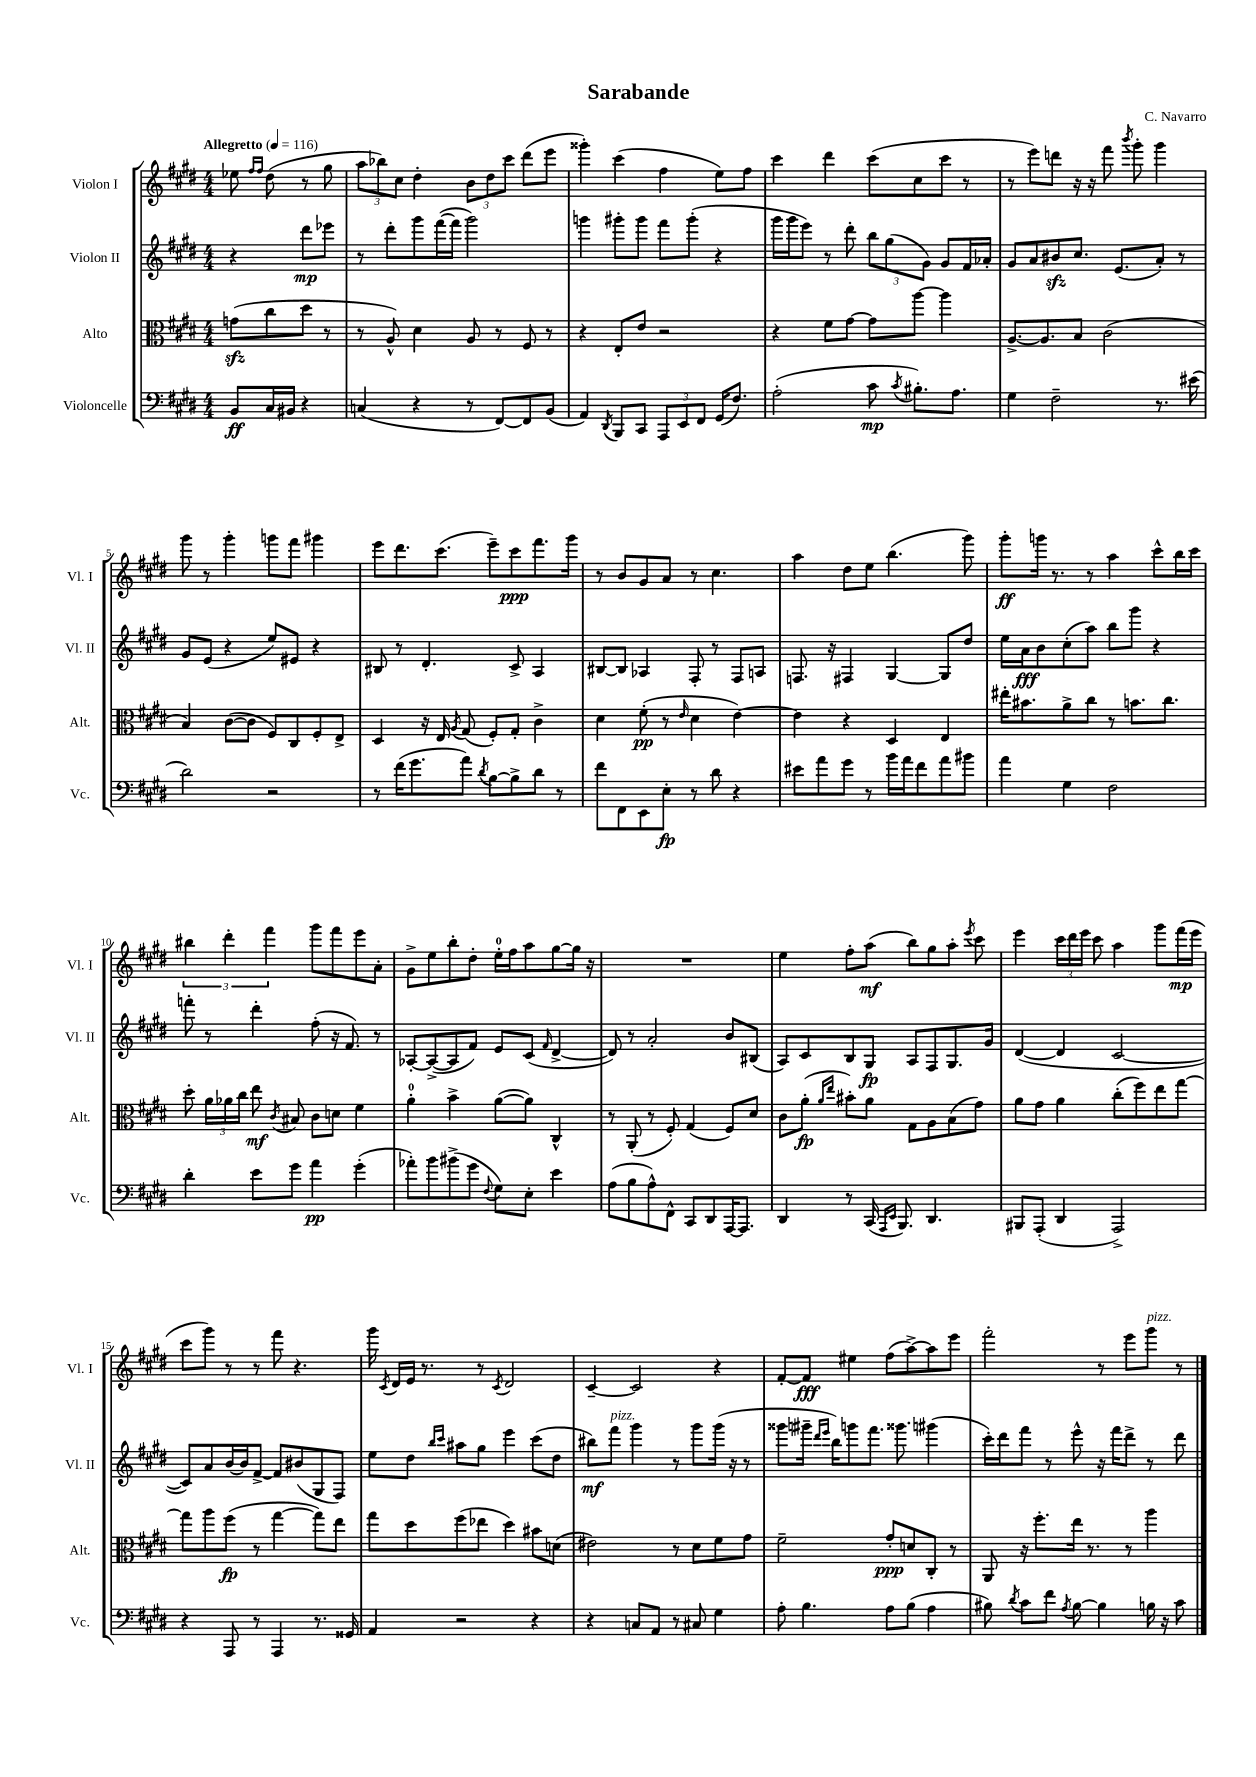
\header { title = "Sarabande" composer = "C. Navarro" }
<<
\new StaffGroup <<
\new Staff = "s0" \with { instrumentName = "Violon I" shortInstrumentName = "Vl. I" } {
    \clef treble \key e \major \numericTimeSignature \time 4/4 \partial 2 \tempo "Allegretto" 4 = 116
    \autoBeamOff ees''8 \grace { fis''16[ fis''16] } dis''8( r8 gis''8 |
    \tuplet 3/2 { a''8[ bes''8) cis''8] } dis''4-. \tuplet 3/2 { b'8[ dis''8 cis'''8] } dis'''8[( e'''8] |
    gisis'''4-.) cis'''4( fis''4 e''8[) fis''8] |
    cis'''4 dis'''4 cis'''8[( cis''8 cis'''8] r8 |
    r8 e'''8[) d'''8] r16 r16 fis'''8 \acciaccatura { b'''8 } gis'''8-. gis'''4 |
    gis'''8 r8 gis'''4-. g'''8[ fis'''8] gis'''4 |
    e'''8[ dis'''8. cis'''8.]( e'''8[--) cis'''8\ppp fis'''8. gis'''16] |
    r8 b'8[ gis'8 a'8] r8 cis''4. |
    a''4 dis''8[ e''8] b''4.( gis'''8) |
    gis'''8[-.\ff g'''16] r8. r8 a''4 cis'''8[-^ b''16 cis'''16] |
    \tuplet 3/2 { bis''4 dis'''4-. fis'''4 } gis'''8[ fis'''8 e'''8 a'8]-. |
    gis'8[-> e''8 b''8-. dis''8]-. e''16[-0-. fis''16 a''8 gis''8~ gis''16] r16 |
    R1 |
    e''4 fis''8[-. a''8]\mf( b''8[) gis''8 a''8]-. \acciaccatura { e'''8 } cis'''8 |
    e'''4 \tuplet 3/2 { cis'''16[ dis'''16 e'''16] } cis'''8 a''4 gis'''8[ fis'''16\mp( e'''16] |
    cis'''8[ gis'''8]) r8 r8 fis'''8 r4. |
    gis'''16 \acciaccatura { cis'8 } dis'16[ e'16] r8. r8 \acciaccatura { cis'8 } dis'2 |
    cis'4~-- cis'2 r4 |
    fis'8[~-. fis'8]\fff eis''4 fis''8[( a''8~->) a''8 e'''8] |
    fis'''2-. r8 e'''8[ gis'''8]^\markup { \italic "pizz." } r8 \bar "|." |
}
\new Staff = "s1" \with { instrumentName = "Violon II" shortInstrumentName = "Vl. II" } {
    \clef treble \key e \major \numericTimeSignature \time 4/4 \partial 2
    \autoBeamOff r4 dis'''8[\mp ees'''8] |
    r8 dis'''8[-. gis'''8 fis'''16~( fis'''16] gis'''2) |
    g'''4 gis'''8[-. gis'''8] fis'''8[ gis'''8]-.( r4 |
    gis'''16[ gis'''16 e'''8]) r8 dis'''8-. \tuplet 3/2 { b''8[ gis''8( gis'8]) } gis'8[ fis'16 aes'16]-. |
    gis'8[ a'8 bis'8\sfz cis''8.] e'8.[( a'8]-.) r8 |
    gis'8[ e'8]( r4 e''8[) eis'8] r4 |
    bis8 r8 dis'4.-. cis'8-> a4 |
    bis8[~ bis8] aes4 fis8-. r8 fis8[ a8] |
    f8. r16 fis4 gis4~ gis8[ dis''8] |
    e''16[ a'16\fff b'8 cis''8-.( a''8]) b''8[ gis'''8] r4 |
    f'''8-. r8 dis'''4-. fis''8-.( r16 fis'8.) r8 |
    aes8[~-. aes8~->( aes8 fis'8]) e'8[ cis'8]( \grace { fis'16 } dis'4~-> |
    dis'8) r8 a'2-. b'8[ bis8]( |
    a8[) cis'8 b8 gis8]\fp a8[ fis8 gis8. gis'16] |
    dis'4~( dis'4 cis'2~ |
    cis'8[) a'8 b'16~ b'16 fis'8]~-> fis'8[ bis'8( gis8 fis8]) |
    e''8[ dis''8] \grace { b''16[ cis'''16] } ais''8[ gis''8] e'''4 cis'''8[( dis''8] |
    bis''8[\mf) fis'''8]^\markup { \italic "pizz." } gis'''4 r8 gis'''8[ gis'''16]( r16 r8 |
    gisis'''8[ gis'''16]-- \grace { dis'''16[ e'''16] } b''16[) g'''8 fis'''8.] gisis'''8. gis'''4( |
    cis'''16[-.) dis'''16 fis'''8] r8 e'''8-^ r16 fis'''16[ dis'''8]-> r8 dis'''8 \bar "|." |
}
\new Staff = "s2" \with { instrumentName = "Alto" shortInstrumentName = "Alt." } {
    \clef alto \key e \major \numericTimeSignature \time 4/4 \partial 2
    \autoBeamOff g'8[\sfz( cis''8 dis''8] r8 |
    r8 a8-^) dis'4 a8 r8 fis8 r8 |
    r4 e8[-. e'8] r2 |
    r4 fis'8[ gis'8]~ gis'8[ a''8]~ a''4 |
    a8.[~-> a8. b8] cis'2( |
    b4) cis'8[~( cis'8] fis8[) cis8 fis8-. e8]-> |
    dis4 r16 e16 \acciaccatura { a8 } gis8( fis8[-.) gis8]-. cis'4-> |
    dis'4 fis'8-.\pp( r8 \grace { e'16 } dis'4 e'4~) |
    e'4 r4 dis4 e4 |
    eis''16[-. bis'8. a'8-> cis''8] r8 b'8.[ cis''8.] |
    dis''8-. \tuplet 3/2 { a'16[ aes'16 cis''16] } e''8\mf \acciaccatura { cis'8 } bis8 cis'8[ d'8] fis'4 |
    a'4-0-. b'4-> a'8[~( a'8]) cis4-^ |
    r8 a,8-.( r8 fis8-.) gis4( fis8[) dis'8] |
    cis'8[ a'8]-.\fp( \grace { a'16[ e''16] } bis'8[-.) a'8] gis8[ a8 b8( gis'8]) |
    a'8[ gis'8] a'4 cis''8[-.( fis''8) e''8 gis''8]~ |
    gis''8[ a''8 fis''8]\fp( r8 gis''4~ gis''8[) e''8] |
    gis''8[ dis''8 fis''8( ees''8] dis''4) bis'8[ d'8]( |
    eis'2) r8 dis'8[ fis'8 gis'8] |
    fis'2-- gis'8[-.\ppp d'8 cis8]-. r8 |
    a,8 r16 fis''8.[-. e''16] r8. r8 a''4 \bar "|." |
}
\new Staff = "s3" \with { instrumentName = "Violoncelle" shortInstrumentName = "Vc." } {
    \clef bass \key e \major \numericTimeSignature \time 4/4 \partial 2
    \autoBeamOff b,8[\ff cis16 bis,16] r4 |
    c4( r4 r8 fis,8[~) fis,8 b,8]( |
    a,4) \acciaccatura { dis,8 } b,,8[ cis,8] \tuplet 3/2 { a,,8[ e,8 fis,8] } gis,16[( fis8.]) |
    a2-.( cis'8\mp \acciaccatura { cis'8 } bis8.[-.) a8.] |
    gis4 fis2-- r8. eis'16( |
    dis'2) r2 |
    r8 fis'16[( gis'8. a'8]) \acciaccatura { dis'8 } b8[~ b8-> dis'8] r8 |
    fis'8[ fis,8 e,8 e8]-.\fp r8 dis'8 r4 |
    eis'8[ a'8 gis'8] r8 b'16[ a'16 fis'8 a'8 bis'8] |
    a'4 gis4 fis2 |
    dis'4-. e'8[ gis'8] a'4\pp gis'4-.( |
    aes'8[-.) b'8 bis'8->( gis'8] \appoggiatura { fis8 } gis8[) e8]-. e'4 |
    a8[( b8 a8-^) fis,8]-^ cis,8[ dis,8 a,,16~ a,,8.] |
    dis,4 r8 cis,16( \grace { a,,16[ e,16] } b,,8.) dis,4. |
    bis,,8[ a,,8]-.( dis,4 a,,2->) |
    r4 a,,8 r8 a,,4 r8. gisis,16 |
    a,4 r2 r4 |
    r4 c8[ a,8] r8 cis8 gis4 |
    a8-. b4. a8[ b8]( a4 |
    bis8) \acciaccatura { dis'8 } cis'8[ fis'8] \acciaccatura { a8 } bis8~ bis4 b16 r16 cis'8 \bar "|." |
}
>>
>>
